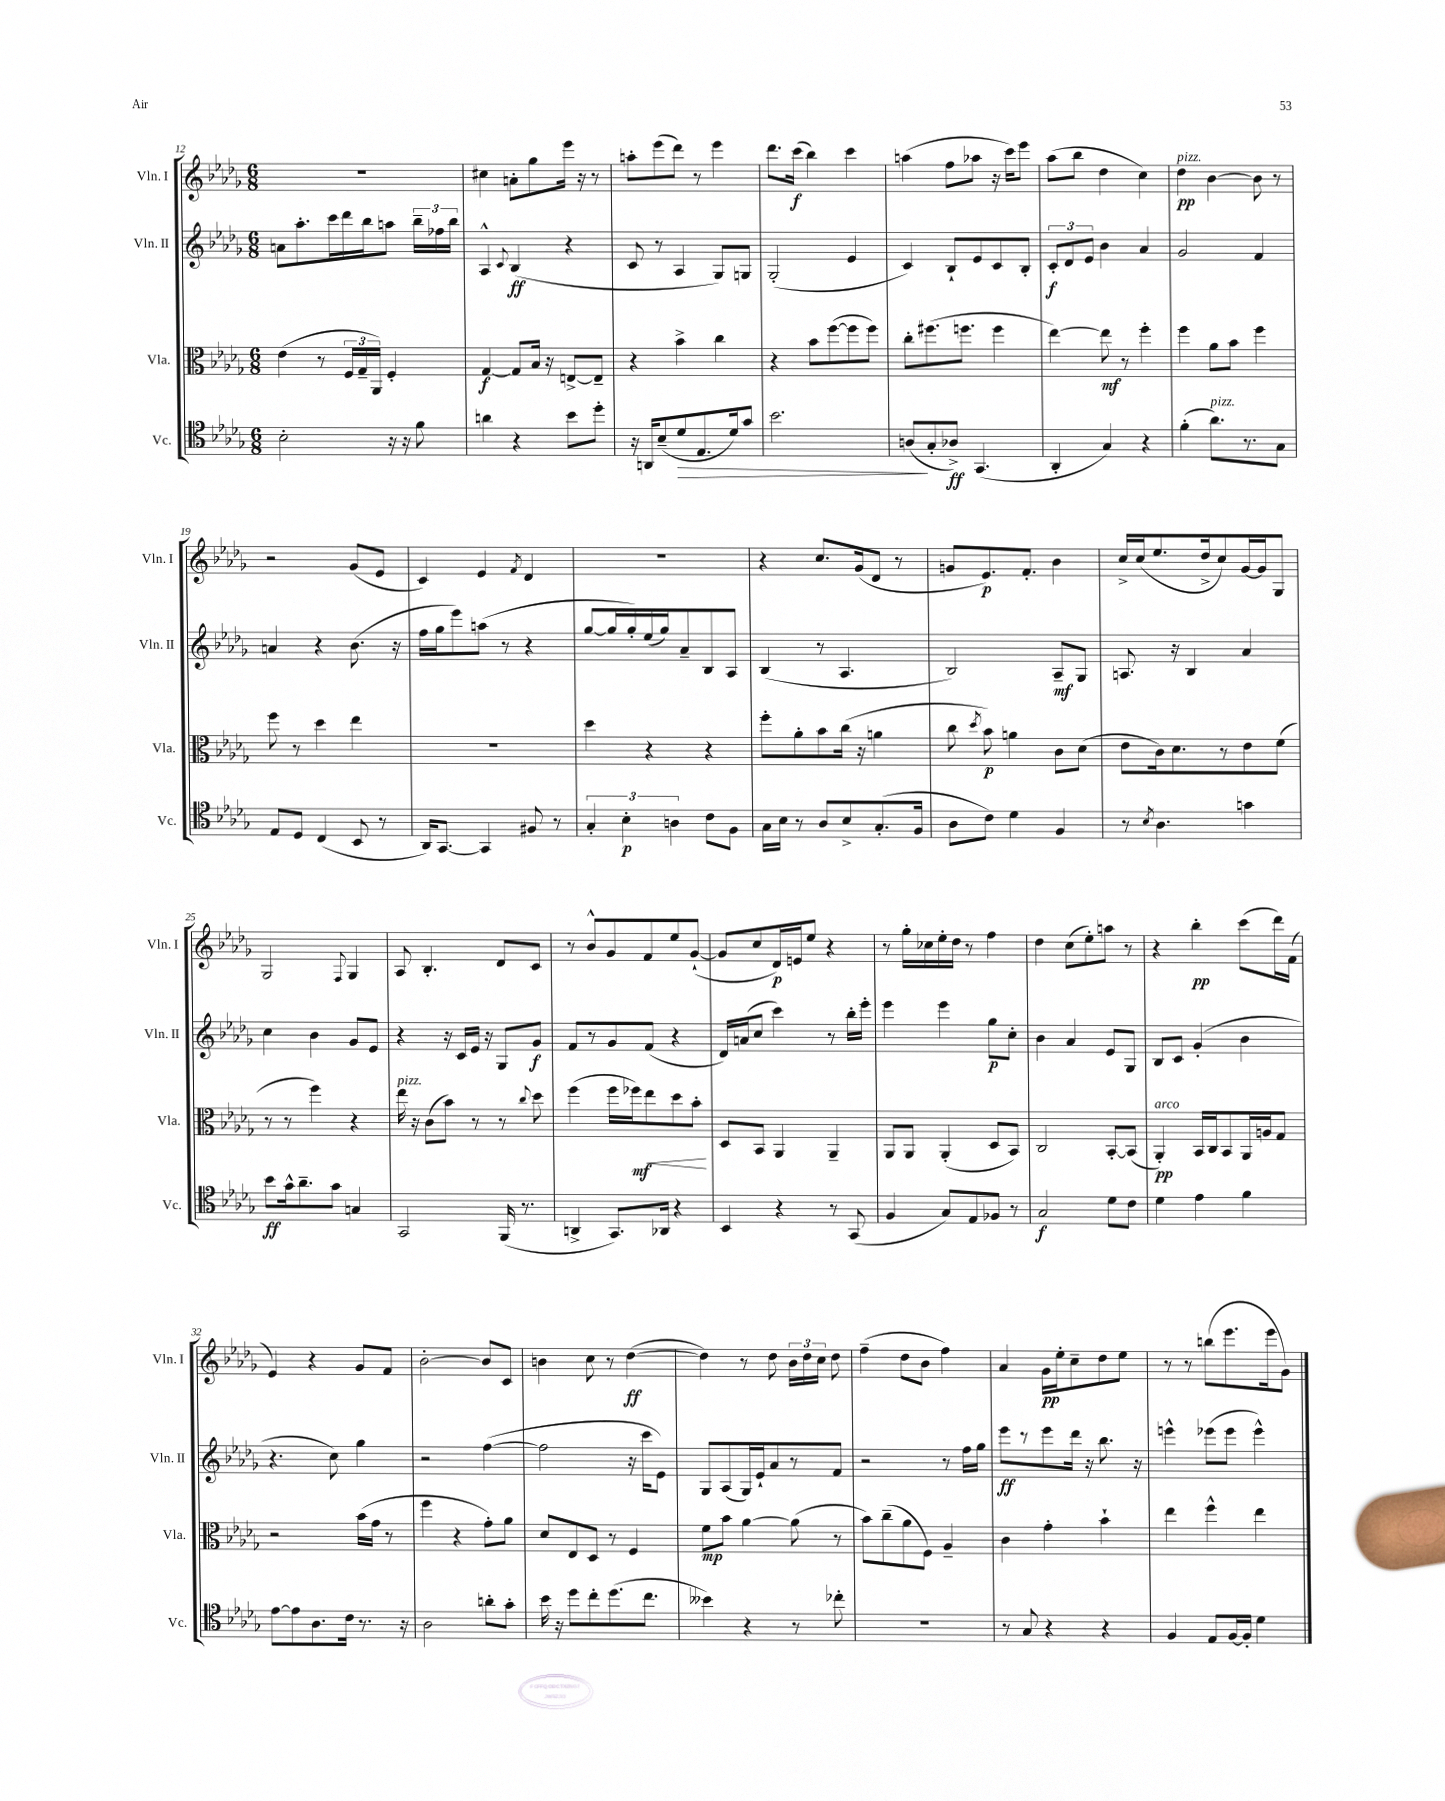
<<
\new StaffGroup <<
\new Staff = "s0" \with { instrumentName = "Vln. I" shortInstrumentName = "Vln. I" } {
    \clef treble \key des \major \numericTimeSignature \time 6/8
    \autoBeamOff R2. |
    cis''4 a'8[-. ges''8 ees'''16] r16 r8 |
    a''8[-. ees'''8( des'''8]) r8 ees'''4 |
    des'''8.[ c'''16]\f( bes''4) c'''4 |
    a''4( f''8[ aes''8] r16 c'''16[) ees'''8] |
    aes''8[( bes''8] des''4 c''4) |
    des''4\pp^\markup { \italic "pizz." } bes'4~ bes'8 r8 |
    r2 ges'8[( ees'8] |
    c'4) ees'4 \acciaccatura { f'8 } des'4 |
    R2. |
    r4 c''8.[ ges'16( des'8] r8 |
    g'8[ ees'8.\p) f'8.]-. bes'4 |
    c''16[-> c''16( ees''8. des''16-> c''8) ges'16~ ges'16 ges8] |
    ges2 \appoggiatura { f8 } ges4 |
    aes8 bes4.-. des'8[ c'8] |
    r8 bes'8[-^ ges'8 f'8 ees''8 ges'8]~-!( |
    ges'8[ c''8 des'16\p) e'16 ees''8] r4 |
    r8 ges''16[-. ces''16 ees''16-. des''16] r8 f''4 |
    des''4 c''8[( ees''8-.) a''8] r8 |
    r4 bes''4-.\pp c'''8[( des'''16) f'16]( |
    ees'4) r4 ges'8[ f'8] |
    bes'2~-. bes'8[ c'8] |
    b'4 c''8 r8 des''4~\ff( |
    des''4) r8 des''8 \tuplet 3/2 { bes'16[ des''16 c''16] } des''8 |
    f''4--( des''8[ bes'8] f''4) |
    aes'4 ges'16[\pp ees''16-. c''8-- des''8 ees''8] |
    r8 r8 b''8[( ees'''8. ees'''16 ges'8]) \bar "|." |
}
\new Staff = "s1" \with { instrumentName = "Vln. II" shortInstrumentName = "Vln. II" } {
    \clef treble \key des \major \numericTimeSignature \time 6/8
    \autoBeamOff a'8[ aes''8.-. c'''16 des'''16 bes''16 a''8] \tuplet 3/2 { bes''16[-- fes''16 bes''16] } |
    aes4-^ \appoggiatura { c'8 } bes4\ff( r4 |
    c'8 r8 aes4 ges8[) g8] |
    ges2-.( ees'4 |
    c'4) bes8[-! ees'8 c'8 bes8]-. |
    \tuplet 3/2 { c'8[-.\f des'8 ees'8] } bes'4 aes'4 |
    ges'2 f'4 |
    a'4 r4 bes'8.( r16 |
    f''16[ ges''16 ees'''8) a''8]( r8 r4 |
    ges''8[~ ges''16 ges''16-.) ees''16( ges''16) aes'8-- bes8 aes8] |
    bes4( r8 aes4. |
    bes2) aes8[--\mf ges8] |
    a8. r16 bes4 aes'4 |
    c''4 bes'4 ges'8[ ees'8] |
    r4 r16 c'16[ ees'16] r16 ges8[ ges'8]\f |
    f'8[ r8 ges'8 f'8]( r4 |
    des'16[) a'16( c''8] c'''4) r8 bes''16[-. ees'''16]-. |
    ees'''4 ees'''4 ges''8[\p c''8]-. |
    bes'4 aes'4 ees'8[ ges8] |
    bes8[ c'8] ges'4-.( bes'4 |
    r4. c''8) ges''4 |
    r2 f''4~( |
    f''2 r16 c'''16[ ees'8]) |
    ges8[ aes8( ges16) ees'16-! aes'8 r8 f'8] |
    r2 r8 f''16[ ges''16] |
    ees'''8[\ff r8 ees'''8 des'''16] r16 bes''8. r16 |
    e'''4-^ ees'''8[( ees'''8] ees'''4-^) \bar "|." |
}
\new Staff = "s2" \with { instrumentName = "Vla." shortInstrumentName = "Vla." } {
    \clef alto \key des \major \numericTimeSignature \time 6/8
    \autoBeamOff ees'4( r8 \tuplet 3/2 { f16[ ges16-- aes,16]) } f4-. |
    ges4~\f ges8[ bes16] r16 e8[~-> e8]-- |
    r4 bes'4-> c''4 |
    r4 bes'8[ f''8~( f''8 f''8]) |
    c''8[-. fis''8.( f''8.] f''4 |
    ees''4~) ees''8\mf r8 f''4-. |
    f''4 aes'8[ bes'8] f''4 |
    f''8 r8 des''4 ees''4 |
    R2. |
    des''4 r4 r4 |
    f''8[-. aes'8-. bes'8 c''16]( r16 a'4 |
    c''8 \acciaccatura { des''8 } bes'8\p) a'4 c'8[ des'8]( |
    ees'8[ c'16) des'8. r8 ees'8 f'8]( |
    r8 r8 f''4) r4 |
    ees''16^\markup { \italic "pizz." } r16 c'8[( bes'8]) r8 r8 \appoggiatura { c''8 } des''8 |
    f''4( f''16[ fes''16\mf) ees''8\< des''8 bes'8]-.\! |
    des8[ bes,8] aes,4 aes,4-- |
    aes,8[ aes,8] aes,4-.( des8[ bes,8]) |
    c2 bes,8[~-. bes,8]( |
    aes,4-.\pp^\markup { \italic "arco" }) bes,16[ c16 bes,8 aes,16 a16 ges8] |
    r2 bes'16[( ges'16] r8 |
    f''4 r4 ges'8[-.) aes'8] |
    des'8[ ees8 des8] r8 f4 |
    f'8[\mp bes'8] aes'4~ aes'8( r8 |
    bes'8[) c''8--( aes'8 f8]) aes4-- |
    c'4 ges'4-. bes'4-! |
    ees''4 f''4-^ ees''4 \bar "|." |
}
\new Staff = "s3" \with { instrumentName = "Vc." shortInstrumentName = "Vc." } {
    \clef tenor \key des \major \numericTimeSignature \time 6/8
    \autoBeamOff bes2-. r16 r16 f'8 |
    a'4 r4 bes'8[ des''8]-. |
    r16 a,16[ bes8--( des'8\> ees8. des'16) ges'8] |
    bes'2. |
    a8[\!( ges8-. aes8]->\ff) ges,4.( |
    aes,4-. ges4) r4 |
    f'4-.( aes'8.[^\markup { \italic "pizz." }) r8. ges8] |
    ees8[ des8] c4( bes,8 r8 |
    aes,16[) ges,8.]~ ges,4 fis8 r8 |
    \tuplet 3/2 { ges4-. bes4-.\p a4 } c'8[ f8] |
    ges16[ bes16] r8 aes8[ bes8-> ges8.-.( f16] |
    aes8[ c'8]) des'4 f4 |
    r8 \acciaccatura { bes8 } aes4. g'4 |
    bes'8[\ff ges'16-^ aes'8.-- ges'8] g4 |
    ges,2 f,16( r8. |
    a,4-> ges,8.[) aes,16] r4 |
    bes,4 r4 r8 ges,8( |
    f4 ges8[) ees8 fes8] r8 |
    ges2\f des'8[ c'8] |
    des'4 ees'4 f'4 |
    ees'8[~ ees'8 aes8. c'16] r8. r16 |
    aes2 a'8[-. ges'8]-. |
    bes'16 r16 des''8[ c''8-. des''8.( c''8.] |
    beses'4) r4 r8 ces''8-. |
    R2. |
    r8 ges8 r4 r4 |
    f4 ees8[ f16~ f16]-. des'4 \bar "|." |
}
>>
>>
\layout { \context { \Score currentBarNumber = #12 } }
